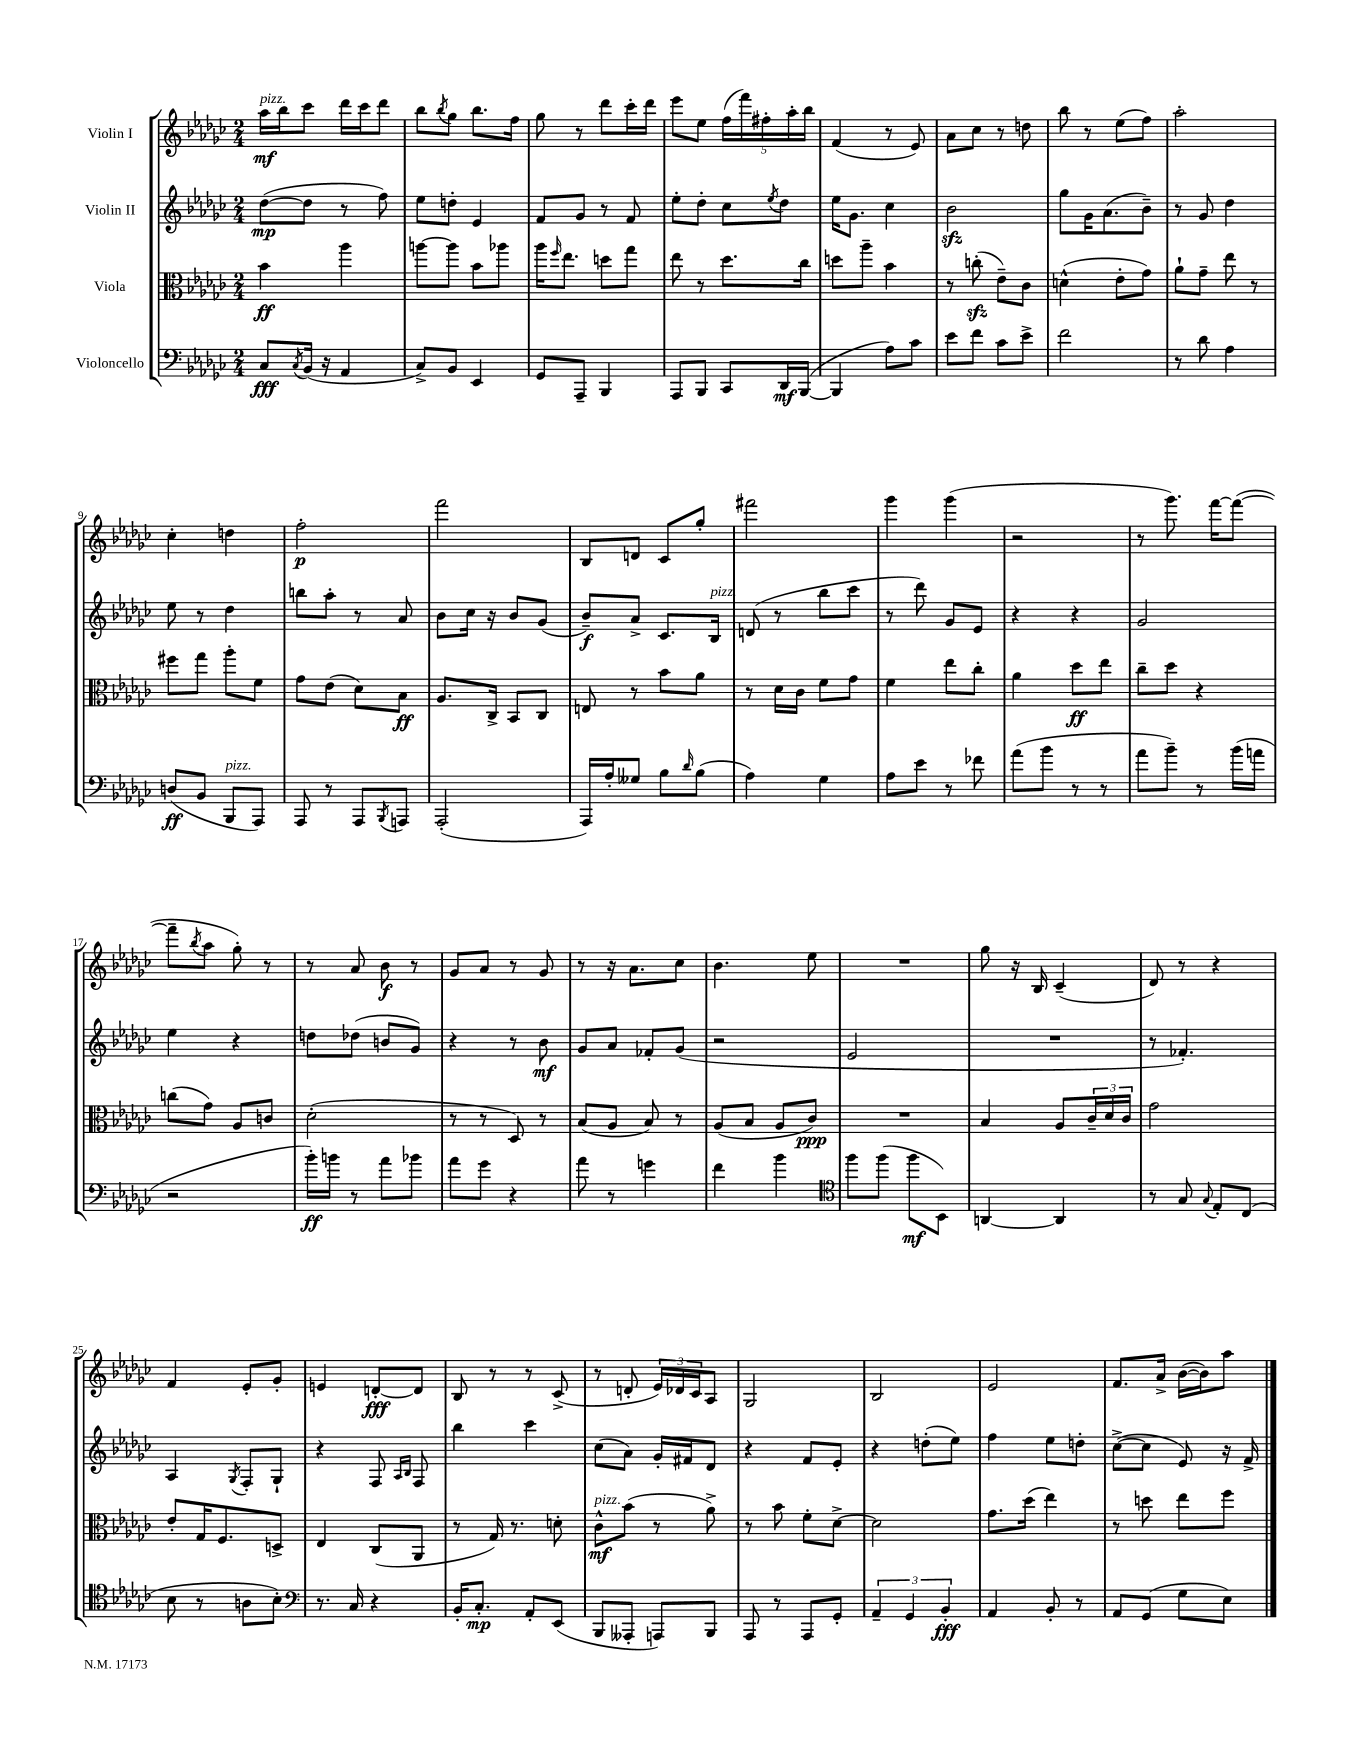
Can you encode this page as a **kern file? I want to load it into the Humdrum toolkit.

**kern	**kern	**kern	**kern
*staff4	*staff3	*staff2	*staff1
*clefF4	*clefC3	*clefG2	*clefG2
*k[b-e-a-d-g-c-]	*k[b-e-a-d-g-c-]	*k[b-e-a-d-g-c-]	*k[b-e-a-d-g-c-]
*M2/4	*M2/4	*M2/4	*M2/4
8C-	4b-	([8dd-	16aa-
.	.	.	16bb-
8qC-	.	.	.
(16BB-	.	8dd-]	8ccc-
16r	.	.	.
4AA-	4aa-	8r	16ddd-
.	.	.	16ccc-
.	.	8ff)	8ddd-
=	=	=	=
8C-^)	[8aa	8ee-	8bb-
.	.	.	8qbb-
8BB-	8aa]	8dd'	8gg-
4EE-	8b-	4e-	8.bb-
.	8aa-	.	.
.	.	.	16ff
=	=	=	=
8GG-	16aa-	8f	8gg-
.	16qqff	.	.
.	8.ee-	.	.
8AAA-~	.	8g-	8r
4BBB-	8dd	8r	8ddd-
.	8gg-	8f	16ccc-'
.	.	.	16ddd-
=	=	=	=
8AAA-	8ee-	8ee-'	8eee-
8BBB-	8r	8dd-'	8ee-
8CC-	8.dd-	8cc-	(20ff
.	.	.	20fff)
.	.	.	20ff#'
.	.	8qee-	.
16DD-	.	8dd-	.
.	.	.	20aa-'
([16BBB-	16cc-	.	.
.	.	.	20bb-
=	=	=	=
4BBB-]	8dd	16ee-	(4f
.	.	8.g-	.
.	8aa-~	.	.
8A-)	4b-	4cc-	8r
8c-	.	.	8e-)
=	=	=	=
8e-	8r	2b-	8a-
8f	(8cc'	.	8cc-
8c-	8e-~)	.	8r
8e-^	8c-	.	8dd
=	=	=	=
2f	(4d^^	8gg-	8bb-
.	.	16g-	8r
.	.	(8.a-	.
.	8e-'	.	(8ee-
.	8g-)	8b-~)	8ff)
=	=	=	=
8r	8a-`	8r	2aa-'
8d-	8g-~	8g-	.
4A-	8ee-	4dd-	.
.	8r	.	.
=	=	=	=
(8D	8ff#	8ee-	4cc-'
8BB-	8gg-	8r	.
8BBB-	8aa-'	4dd-	4dd
8AAA-)	8f	.	.
=	=	=	=
8AAA-	8g-	8bb	2ff'
8r	(8e-	8aa-'	.
8AAA-	8d-)	8r	.
8qBBB-	.	.	.
8AAA	8B-	8a-	.
=	=	=	=
(2AAA-'	8.A-	8b-	2fff
.	.	16cc-	.
.	16C-^	16r	.
.	8BB-	8b-	.
.	8C-	(8g-	.
=	=	=	=
16AAA-)	8E	8b-~)	8B-
16A-'	.	.	.
8G--	8r	8a-^	8d
8B-	8b-	8.c-	8c-
16qqd-	.	.	.
(8B-	8a-	.	8gg-'
.	.	16B-	.
=	=	=	=
4A-)	8r	(8d	2fff#
.	16d-	8r	.
.	16c-	.	.
4G-	8f	8bb-	.
.	8g-	8ccc-	.
=	=	=	=
8A-	4f	8r	4ggg-
8e-	.	8ddd-)	.
8r	8ee-	8g-	(4ggg-
8f-	8cc-'	8e-	.
=	=	=	=
(8a-	4a-	4r	2r
8b-	.	.	.
8r	8dd-	4r	.
8r	8ee-	.	.
=	=	=	=
8a-	8cc-~	2g-	8r
8b-~)	8dd-	.	8.ggg-)
8r	4r	.	.
.	.	.	[16fff
(16b-	.	.	(8fff_
16a	.	.	.
=	=	=	=
2r	(8cc	4ee-	8fff~]
.	.	.	8qbb-
.	8g-)	.	8aa-
.	8A-	4r	8gg-')
.	8c	.	8r
=	=	=	=
16b-')	(2d-'	8dd	8r
16b	.	.	.
8r	.	(8dd-	8a-
8a-	.	8b	8b-
8b-	.	8g-)	8r
=	=	=	=
8a-	8r	4r	8g-
8g-	8r	.	8a-
4r	8D-)	8r	8r
.	8r	8b-	8g-
=	=	=	=
8a-	(8B-	8g-	8r
8r	8A-	8a-	16r
.	.	.	8.a-
4g	8B-)	8f-'	.
.	8r	(8g-	8cc-
=	=	=	=
4f	(8A-	2r	4.b-
.	8B-	.	.
4b-	8A-	.	.
.	8c-)	.	8ee-
=	=	=	=
*clefC4	*	*	*
8ff	2r	2e-	2r
(8ff	.	.	.
8ff	.	.	.
8BB-)	.	.	.
=	=	=	=
[4AA	4B-	2r	8gg-
.	.	.	16r
.	.	.	16B-
4AA]	8A-	.	(4c-~
.	24c-~	.	.
.	24d-	.	.
.	24c-	.	.
=	=	=	=
8r	2g-	8r	8d-)
8G-	.	4.f-')	8r
8qqG-	.	.	.
8E-'	.	.	4r
(8C-	.	.	.
=	=	=	=
8B-	8e-'	4A-	4f
8r	16G-	.	.
.	8.F	.	.
.	.	8qG-	.
8A	.	8F'	8e-'
8B-')	8D^	8G-`	8g-'
=	=	=	=
*clefF4	*	*	*
8.r	4E-	4r	4e
16C-	.	.	.
4r	(8C-	8F	[8d'
.	.	16qqA-	.
.	.	16qqB-	.
.	8AA-	8F	8d]
=	=	=	=
16BB-'	8r	4bb-	8B-
8.C-'	.	.	.
.	16G-)	.	8r
.	8.r	.	.
8AA-'	.	4ccc-	8r
(8EE-	8d'	.	(8c-^
=	=	=	=
8BBB-	8c-^^	(8cc-	8r
8AAA--'	(8b-	8a-)	8d'
8AAA)	8r	16g-'	24e-)
.	.	.	24d-
.	.	16f#	.
.	.	.	24c-
8BBB-	8a-^)	8d-	8A-
=	=	=	=
8AAA-	8r	4r	2G-
8r	8b-	.	.
8AAA-	8f'	8f	.
8GG-'	[8d-^	8e-'	.
=	=	=	=
6AA-~	2d-]	4r	2B-
6GG-	.	.	.
.	.	(8dd'	.
6BB-'	.	.	.
.	.	8ee-)	.
=	=	=	=
4AA-	8.g-	4ff	2e-
.	(16dd-	.	.
8BB-'	4ee-)	8ee-	.
8r	.	8dd'	.
=	=	=	=
8AA-	8r	([8cc-^	8.f
(8GG-	8dd	8cc-]	.
.	.	.	16a-^
8G-	8ee-	8e-)	([16b-
.	.	.	16b-])
8E-)	8ff	16r	8aa-
.	.	16f^	.
==	==	==	==
*-	*-	*-	*-
